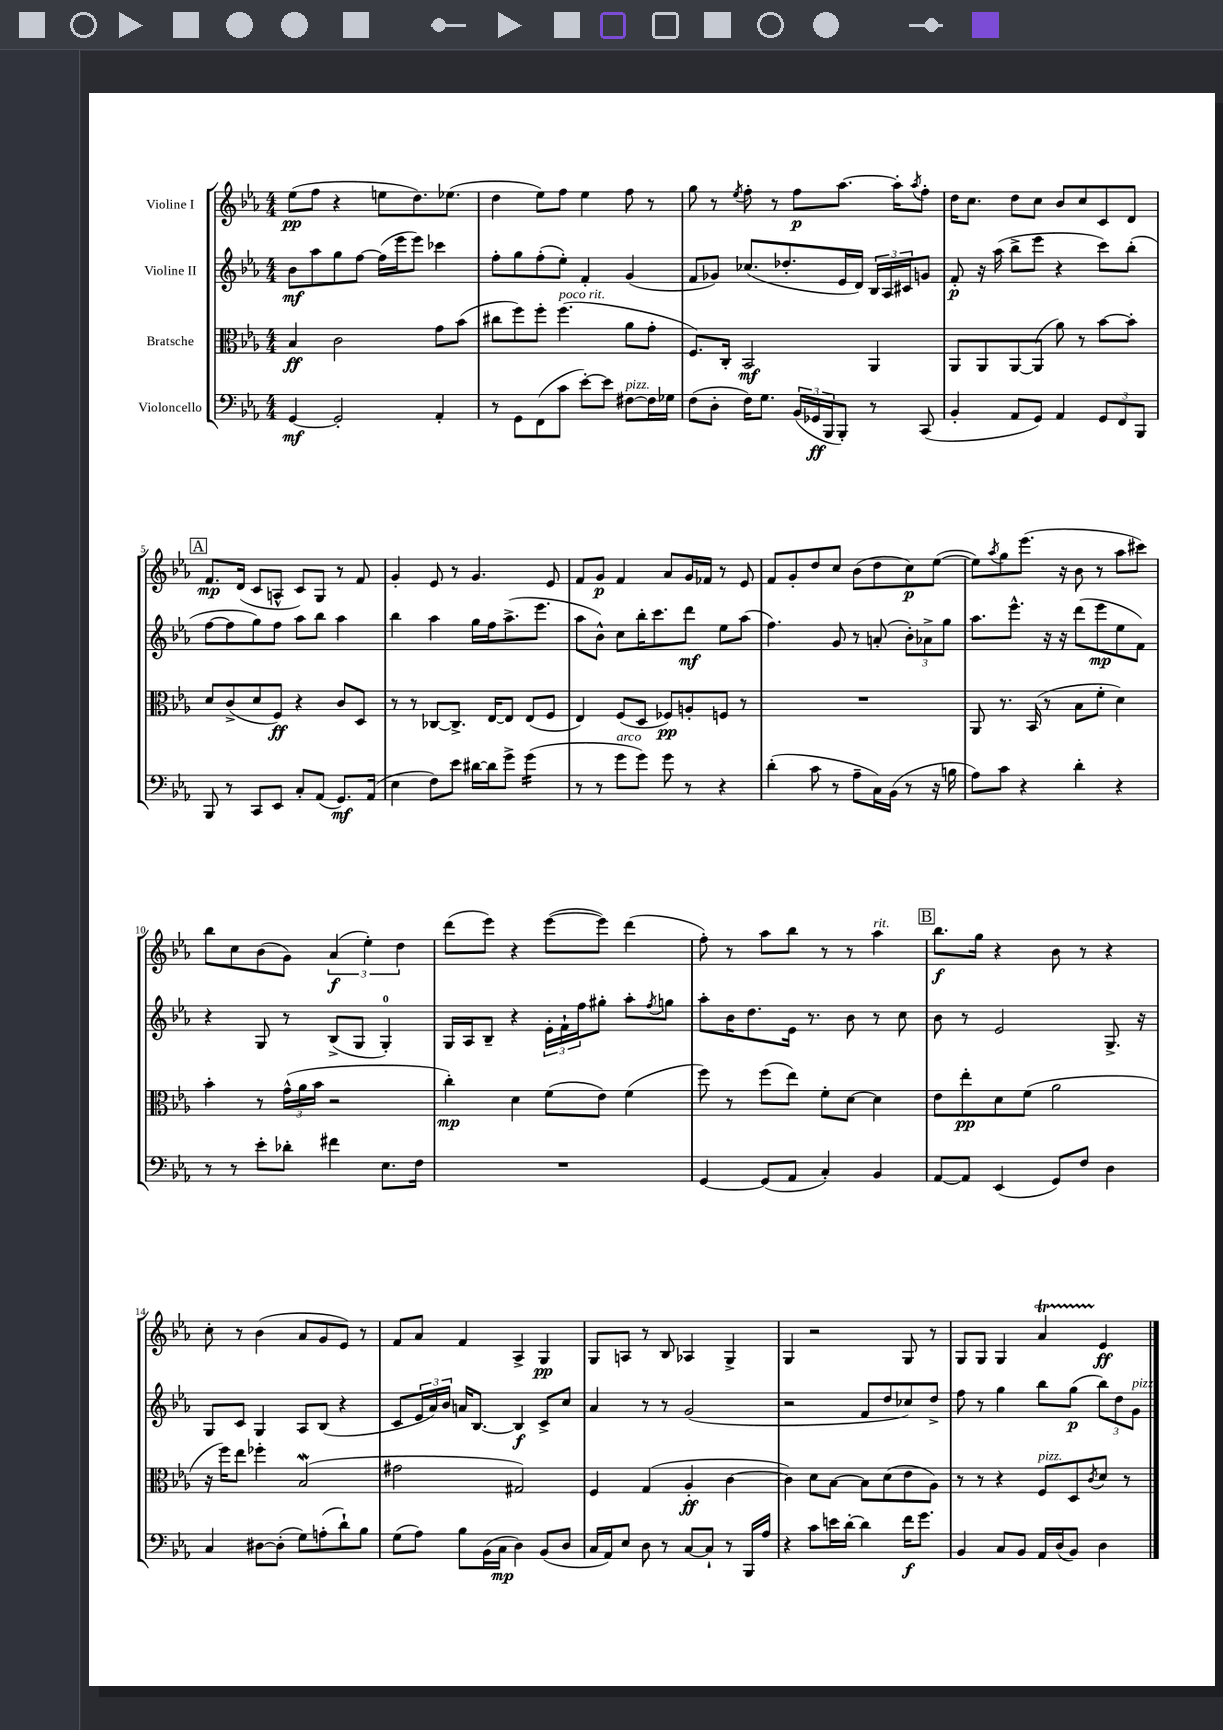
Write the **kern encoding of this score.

**kern	**kern	**kern	**kern
*staff4	*staff3	*staff2	*staff1
*clefF4	*clefC3	*clefG2	*clefG2
*k[b-e-a-]	*k[b-e-a-]	*k[b-e-a-]	*k[b-e-a-]
*M4/4	*M4/4	*M4/4	*M4/4
[4GG	4B-	8b-	(8ee-
.	.	8aa-	8ff
2GG']	2c	8gg	4r
.	.	[8ff	.
.	.	(16ff]	8ee
.	.	16eee-	.
.	.	8eee-)	8.dd)
4AA-'	8g	4ccc-	.
.	.	.	(8.ee-
.	(8b-	.	.
=	=	=	=
8r	8cc#	8ff'	4dd
8GG	8ff)	8gg	.
(8FF	8ff'	(8ff'	8ee-)
8c	(4.ff	8ee-')	8ff
[8e-')	.	4f'	4ee-
8e-]	.	.	.
[8F#	8a-	(4g	8ff
16F#]	8g'	.	8r
16G-	.	.	.
=	=	=	=
(8F	8.F)	8f	8gg
8D'	.	8g-)	8r
.	16C'	.	.
.	.	.	8qee-
16F)	2BB-	(8.cc-	8ff'
8.G	.	.	.
.	.	.	8r
.	.	8.dd-'	.
(24BB-	.	.	8ff
24GG-	.	.	.
24BBB-	.	.	.
8BBB-')	.	16e-	[8.aa-
.	.	16d)	.
8r	4AA-	24B-	.
.	.	24A-	.
.	.	.	16aa-']
.	.	24c#	.
.	.	.	8qaa-
(8CC	.	8g	8ff'
=	=	=	=
4BB-'	8AA-	8f'	16dd
.	.	.	8.cc
.	8AA-	16r	.
.	.	(16aa-	.
8AA-	[8AA-	8bb-^	8dd
8GG)	(8AA-]	8eee-	8cc
4AA-	8a-)	4r	8b-
.	8r	.	8cc
12GG	[8b-	8ccc)	8c
12FF	.	.	.
.	8b-']	(8bb-'	8d
12BBB-	.	.	.
=	=	=	=
8BBB-	8d	[8ff	8.f
8r	(8c^	8ff]	.
.	.	.	(16d
8CC	8d	8gg)	8c
8EE-	8F)	8ff	8A^^
8C'	4r	8aa-	8c)
(8AA-	.	8bb-	8G
8.GG)	8c	4aa-	8r
.	8D	.	8f
(16AA-	.	.	.
=	=	=	=
4E-	8r	4bb-	4g'
.	8r	.	.
8F)	[8C-	4aa-	8e-
8e-	8.C-^]	.	8r
[16d#	.	16gg	4.g
16d#]	[16E-	16ff	.
8g^	8E-]	(8.aa-^	.
(4g	(8E-	.	.
.	.	8.eee-	.
.	8F	.	8e-
=	=	=	=
8r	4E-)	8aa-	8f
8r	.	8b-^^)	8g
8g	(8F	8cc	4f
8g)	8D	16bb-'	.
.	.	8.ccc	.
8g	8F-)	.	8a-
8r	8A'	8ddd	16g
.	.	.	16f-
4r	8F	8ee-	8r
.	8r	(8aa-	8e-
=	=	=	=
(4d'	1r	4.ff)	8f
.	.	.	8g'
8c	.	.	8dd
8r	.	8g	8cc
8A-~	.	8r	(8b-
16C)	.	(8a'	8dd
(16BB-	.	.	.
8r	.	12b-')	8cc)
.	.	12a-^	.
16r	.	.	([8ee-
.	.	12gg	.
16B	.	.	.
=	=	=	=
8A-)	8AA-	8.aa-	8ee-])
.	.	.	8qaa-
8c	8.r	.	8gg
.	.	8.eee-^^	.
4r	.	.	(8.eee-
.	(16BB-	.	.
.	8r	16r	.
.	.	16r	16r
4d'	8B-	(8ddd	8b-
.	8f'	8eee-	8r
4r	4d)	8ee-	8aa-
.	.	8f)	8ccc#)
=	=	=	=
8r	4b-'	4r	8bb-
8r	.	.	8cc
8e-'	8r	8G	(8b-
8d-'	(24g^^	8r	8g)
.	24a-	.	.
.	24b-	.	.
4f#	2r	(8B-^	(6a-
.	.	8G	.
.	.	.	6ee-')
8.E-	.	4G')	.
.	.	.	6dd
16F	.	.	.
=	=	=	=
1r	4cc')	16G	(8ddd
.	.	16A-	.
.	.	8B-~	8eee-)
.	4d	4r	4r
.	(8f	24e-'	([8eee-
.	.	24f`	.
.	.	24ff	.
.	8e-)	8gg#'	8eee-])
.	(4f	8aa-'	(4ddd
.	.	8qff	.
.	.	8gg	.
=	=	=	=
[4GG	8ff)	8aa-'	8ff')
.	8r	16b-	8r
.	.	8.dd	.
(8GG]	(8ff	.	8aa-
8AA-	8ee-)	16e-	8bb-
.	.	8.r	.
4C')	8f'	.	8r
.	[8d	8b-	8r
4BB-	4d]	8r	4aa-
.	.	8cc	.
=	=	=	=
[8AA-	8e-	8b-	8.bb-
8AA-]	8ee-'	8r	.
.	.	.	16gg
(4EE-	8d	2e-	4r
.	(8f	.	.
8GG)	2a-	.	8b-
8F	.	.	8r
4D	.	8.G^	4r
.	.	16r	.
=	=	=	=
4C	16r	8G	8cc'
.	16ff)	.	.
.	8ee-	8c	8r
[8D#	4ff-'	4G	(4b-
(8D#']	.	.	.
8G)	(2B-	8A-	8a-
(8A'	.	(8B-	8g
8d`)	.	4r	8e-)
8B-	.	.	8r
=	=	=	=
(8G	2g#	8c	8f
8A-)	.	24e-	8a-
.	.	24a-)	.
.	.	24b-	.
8B-	.	16a	4f
.	.	[8.B-	.
(16BB-	.	.	.
16C	.	.	.
4D)	2G#)	4B-]	4A-^
(8BB-	.	8c^	4G
8D	.	8cc	.
=	=	=	=
16C	4F	4a-	8G
16AA-)	.	.	.
8E-	.	.	8A
8D	(4G	8r	8r
8r	.	8r	8B-
[8C	4A-'	(2g	4A-
8C`]	.	.	.
8r	[4c	.	4G^
16BBB-	.	.	.
16A-	.	.	.
=	=	=	=
4r	4c])	2r	4G
8c	8d	.	2r
16e	[8B-	.	.
[16d'	.	.	.
4d]	8B-]	8f	.
.	(8d	8dd	.
16f	8e-	8cc-)	8G
8.g	.	.	.
.	8A-)	8dd^	8r
=	=	=	=
4BB-	8r	8ff	8G
.	8r	8r	8G
8C	4r	4gg	4G
8BB-	.	.	.
16AA-	8F	8bb-	4a-
(16D	.	.	.
8BB-)	8D	(8gg	.
.	8qc	.	.
4D	8d	12bb-)	4e-
.	.	12dd	.
.	8r	.	.
.	.	12g	.
==	==	==	==
*-	*-	*-	*-
